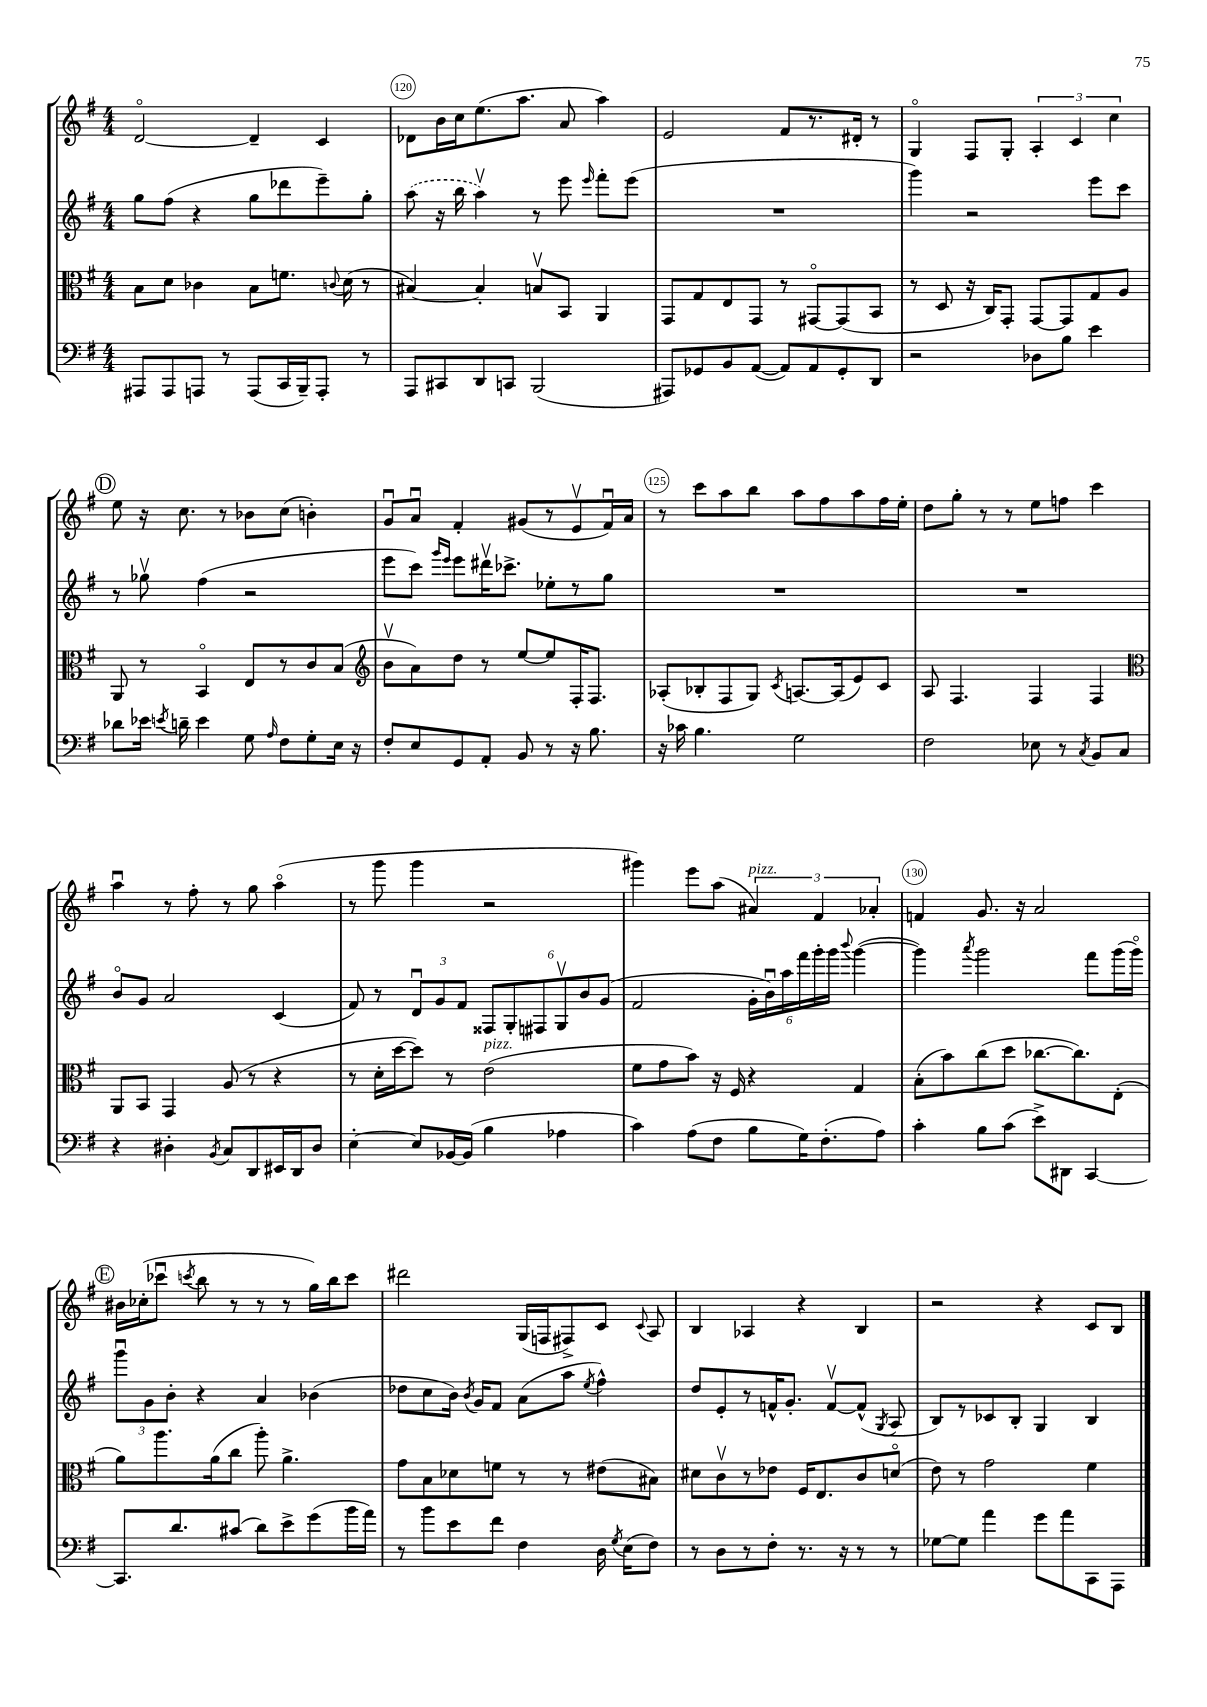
<<
\new StaffGroup <<
\new Staff = "s0" {
    \clef treble \key g \major \numericTimeSignature \time 4/4
    \autoBeamOff d'2~\flageolet d'4-- c'4 |
    des'8[ b'16 c''16 e''8.( a''8.] a'8 a''4) |
    e'2 fis'8[ r8. dis'16]-. r8 |
    g4\flageolet fis8[ g8]-. \tuplet 3/2 { a4-. c'4 c''4 } |
    \mark \markup { \circle "D" } e''8 r16 c''8. r8 bes'8[ c''8]( b'4-.) |
    g'8[\downbow a'8]\downbow fis'4-. gis'8[( r8 e'8\upbow fis'16\downbow) a'16] |
    r8 c'''8[ a''8 b''8] a''8[ fis''8 a''8 fis''16 e''16]-. |
    d''8[ g''8]-. r8 r8 e''8[ f''8] c'''4 |
    a''4\downbow r8 fis''8-. r8 g''8 a''4\flageolet( |
    r8 g'''8 g'''4 r2 |
    gis'''4) e'''8[ a''8]( \tuplet 3/2 { ais'4^\markup { \italic "pizz." }) fis'4 aes'4-. } |
    f'4 g'8. r16 a'2 |
    \mark \markup { \circle "E" } bis'16[ ces''16-.( ces'''8]\downbow \acciaccatura { c'''8 } b''8 r8 r8 r8 g''16[) b''16 c'''8] |
    dis'''2 g16[( f16 fis8->) c'8] \appoggiatura { c'8 } a8 |
    b4 aes4 r4 b4 |
    r2 r4 c'8[ b8] \bar "|." |
}
\new Staff = "s1" {
    \clef treble \key g \major \numericTimeSignature \time 4/4
    \autoBeamOff g''8[ fis''8]( r4 g''8[ des'''8 e'''8--) g''8]-. |
    \once \slurDashed a''8( r16 b''16 a''4\upbow) r8 e'''8 \grace { e'''16 } fis'''8[-. e'''8]( |
    R1 |
    g'''4) r2 e'''8[ c'''8] |
    \mark \markup { \circle "D" } r8 ges''8\upbow fis''4( r2 |
    e'''8[ c'''8]) \grace { g'''16[ e'''16] } e'''8[ dis'''16\upbow ces'''8.]-> ees''8[-. r8 g''8] |
    R1 |
    R1 |
    b'8[\flageolet g'8] a'2 c'4( |
    fis'8) r8 \tuplet 3/2 { d'8[\downbow g'8 fis'8] } \tuplet 6/4 { fisis8[ g8-. fis8 g8\upbow b'8 g'8]( } |
    fis'2 \tuplet 6/4 { g'16[-. b'16\downbow) a''16 fis'''16 g'''16-. g'''16] } \appoggiatura { b'''8 } g'''4~( |
    g'''4) \acciaccatura { a'''8 } g'''2 fis'''8[ g'''16( g'''16]\flageolet) |
    \mark \markup { \circle "E" } \tuplet 3/2 { g'''8[\downbow g'8 b'8]-. } r4 a'4 bes'4( |
    des''8[ c''8 b'16]) \acciaccatura { b'8 } g'16[ fis'8] a'8[( a''8] \acciaccatura { e''8 } fis''4-^) |
    d''8[ e'8-. r8 f'16-^ g'8.]-. f'8[~\upbow f'8]-^( \acciaccatura { g8 } a8 |
    b8[) r8 ces'8 b8]-. g4 b4 \bar "|." |
}
\new Staff = "s2" {
    \clef alto \key g \major \numericTimeSignature \time 4/4
    \autoBeamOff b8[ d'8] ces'4 b8[ f'8.] \appoggiatura { c'8 } d'16( r8 |
    bis4~) bis4-. b8[\upbow b,8] a,4 |
    g,8[ g8 e8 g,8] r8 gis,8[~\flageolet gis,8( b,8] |
    r8 d8 r16 c16[) g,8]-. g,8[~ g,8 g8 a8] |
    \mark \markup { \circle "D" } a,8 r8 b,4\flageolet e8[ r8 c'8 b8]( |
    \clef treble b'8[\upbow a'8) d''8] r8 e''8[~ e''8 fis16-. fis8.] |
    aes8[-.( bes8-. fis8 g8]) \acciaccatura { c'8 } a8.[~ a16( e'8) c'8] |
    a8 fis4. fis4 fis4 |
    \clef alto a,8[ b,8] g,4 a8( r8 r4 |
    r8 d'16[-. d''16~ d''8]) r8 e'2^\markup { \italic "pizz." }( |
    fis'8[ g'8 b'8]) r16 fis16 r4 g4 |
    b8[-.( b'8) c''8( d''8] ces''8.[~ ces''8.) e8]-.( |
    \mark \markup { \circle "E" } a'8[) a''8. a'16( c''8] a''8-.) a'4.-> |
    g'8[ b8 des'8 f'8] r8 r8 eis'8[( bis8]) |
    dis'8[ c'8\upbow r8 ees'8] fis16[ e8. c'8 d'8]\flageolet( |
    e'8) r8 g'2 fis'4 \bar "|." |
}
\new Staff = "s3" {
    \clef bass \key g \major \numericTimeSignature \time 4/4
    \autoBeamOff ais,,8[ ais,,8 a,,8] r8 a,,8[( c,16 b,,16--) a,,8]-. r8 |
    a,,8[ cis,8 d,8 c,8] b,,2( |
    ais,,8[) ges,8 b,8 a,8]~( a,8[) a,8 ges,8-. d,8] |
    r2 des8[ b8] e'4 |
    \mark \markup { \circle "D" } des'8[ ees'16] \acciaccatura { e'8 } d'16-- e'4 g8 \grace { a16 } fis8[ g8-. e16] r16 |
    fis8[-. e8 g,8 a,8]-. b,8 r8 r16 b8. |
    r16 ces'16 b4. g2 |
    fis2 ees8 r8 \acciaccatura { c8 } b,8[ c8] |
    r4 dis4-. \acciaccatura { b,8 } c8[ d,8 eis,16 d,16 dis8] |
    e4~-. e8[ bes,16~ bes,16]( b4 aes4 |
    c'4) a8[( fis8] b8[ g16) fis8.-.( a8]) |
    c'4-. b8[ c'8]( e'8[->) dis,8] c,4~ |
    \mark \markup { \circle "E" } c,8.[ d'8. cis'8]( d'8[) e'8-> g'8( b'16 a'16]) |
    r8 b'8[ e'8 fis'8] fis4 d16 \acciaccatura { g8 } e16[( fis8]) |
    r8 d8[ r8 fis8]-. r8. r16 r8 r8 |
    ges8[~ ges8] a'4 g'8[ a'8 c,8 a,,8] \bar "|." |
}
>>
>>
\layout { \context { \Score currentBarNumber = #119 \override BarNumber.break-visibility = ##(#f #t #t) barNumberVisibility = #(every-nth-bar-number-visible 5) \override BarNumber.stencil = #(make-stencil-circler 0.1 0.3 ly:text-interface::print) } }
